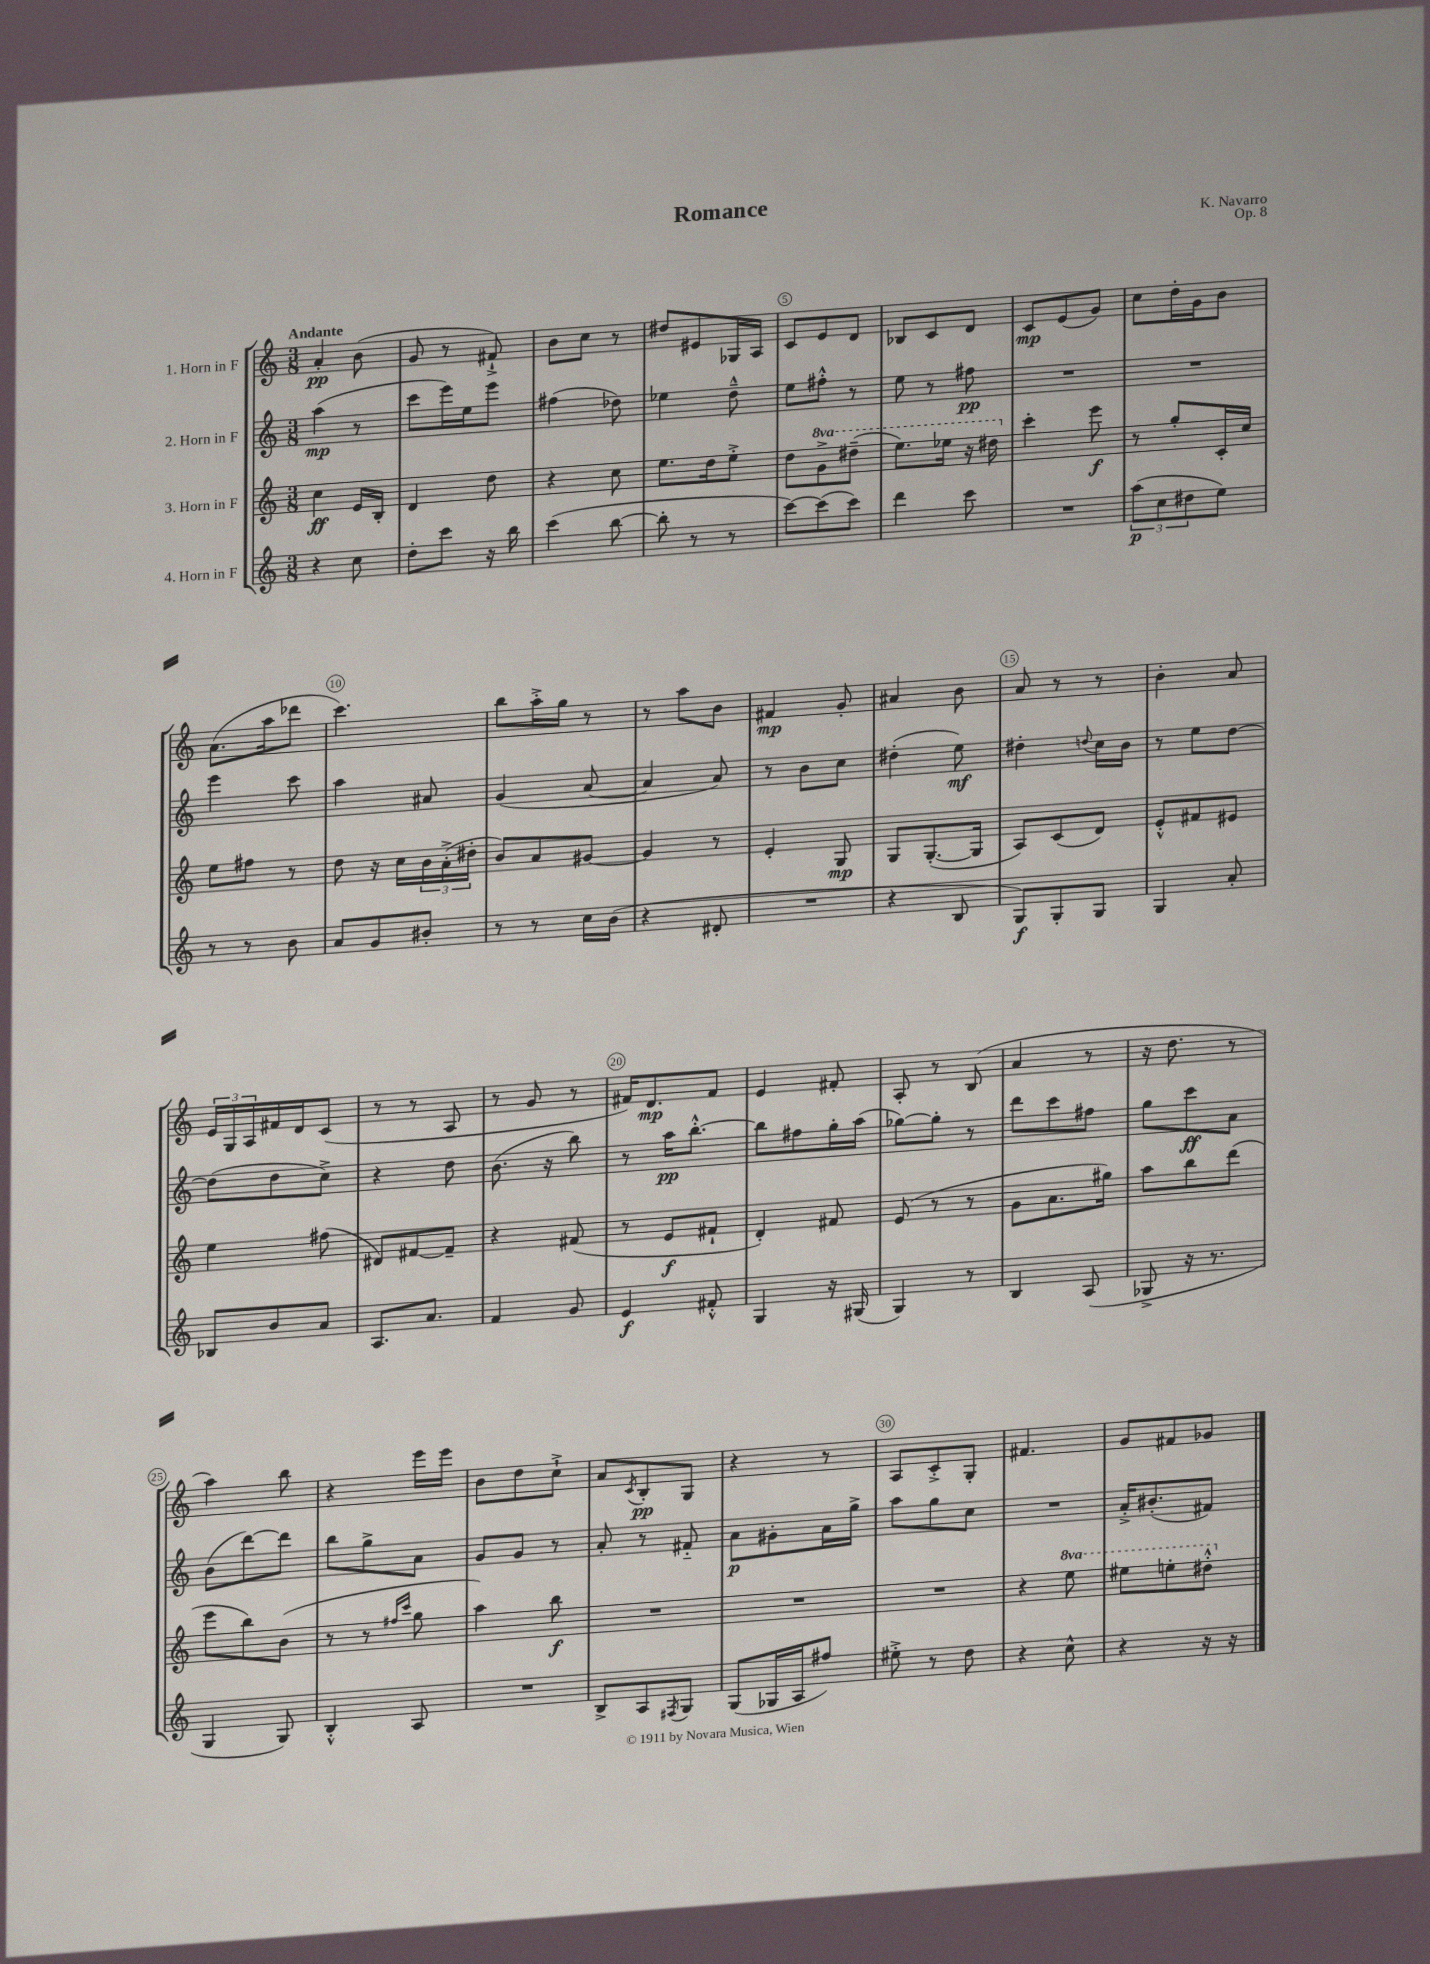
\header { title = "Romance" composer = "K. Navarro" opus = "Op. 8" }
<<
\new StaffGroup <<
\new Staff = "s0" \with { instrumentName = "1. Horn in F" } {
    \clef treble \key c \major \numericTimeSignature \time 3/8 \tempo "Andante"
    a'4-.\pp b'8( |
    g'8 r8 fis'8-!->) |
    b'8 c''8 r8 |
    dis''8 eis'8 ges16 a16 |
    c'8 e'8 d'8 |
    bes8 c'8 d'8 |
    c'8\mp e'8( g'8) |
    c''8 d''16-. g'16 b'8 |
    a'8.( a''16 des'''8 |
    c'''4.) |
    b''8 a''16-.-> g''16 r8 |
    r8 a''8 b'8 |
    fis'4\mp g'8-. |
    ais'4 b'8 |
    a'8 r8 r8 |
    b'4-. a'8 |
    \tuplet 3/2 { e'16 g16 a16 } fis'16 d'16 c'8( |
    r8 r8 a8 |
    r8 g'8 r8 |
    fis'16) d'8.\mp fis'8 |
    e'4 fis'8-. |
    a8-. r8 b8( |
    a'4 r8 |
    r16 d''8. r8 |
    a''4) b''8 |
    r4 e'''16 e'''16 |
    b'8 d''8 c''8-!-> |
    a'8 \acciaccatura { c'8 } b8-.\pp g8 |
    r4 r8 |
    a8 c'8-.-> g8-. |
    fis'4. |
    g'8 fis'8 ges'8 \bar "|." |
}
\new Staff = "s1" \with { instrumentName = "2. Horn in F" } {
    \clef treble \key c \major \numericTimeSignature \time 3/8
    a''4\mp( r8 |
    c'''8 e'''16) e''16 e'''8 |
    fis''4( des''8) |
    ees''4 d''8---^ |
    e''8 fis''8-.-^ r8 |
    e''8 r8 fis''8\pp |
    R4. |
    R4. |
    e'''4 c'''8 |
    a''4 ais'8 |
    g'4( a'8~ |
    a'4 a'8) |
    r8 b'8 c''8 |
    dis''4-.( e''8\mf) |
    dis''4-. \appoggiatura { d''8 } c''16 b'16 |
    r8 e''8 d''8~ |
    d''8( d''8 c''8->) |
    r4 d''8 |
    b'8.( r16 b''8) |
    r8 a''16\pp b''8.~-.-^ |
    b''8 fis''8 g''16-. a''16( |
    ges''8~) ges''8-. r8 |
    d'''8 c'''8 fis''8 |
    g''8 c'''8\ff a'8 |
    b'8( d'''8~) d'''8 |
    b''8 g''8-> a'8 |
    g'8 g'8 r8 |
    a'8-. r8 fis'8-_ |
    a'8\p gis'8-. a'16 g''16-> |
    a''8 g''8 c''8 |
    R4. |
    a'16-.-> bis'8.-.( fis'8) \bar "|." |
}
\new Staff = "s2" \with { instrumentName = "3. Horn in F" } {
    \clef treble \key c \major \numericTimeSignature \time 3/8 \set Staff.ottavationMarkups = #ottavation-simple-ordinals
    c''4\ff e'16 b16-. |
    d'4 d''8 |
    r4 c''8 |
    e''8. d''16 e''8-.-> |
    d''8 \ottava #1 g''8-> dis'''8--( |
    e'''8.) ees'''16 r16 dis'''16 \ottava #0 |
    c'''4-. e'''8\f |
    r8 g''8-. c'16-. c''16 |
    e''8 fis''8 r8 |
    d''8 r16 c''16 \tuplet 3/2 { b'16 a'16-.->( dis''16-. } |
    b'8) a'8 gis'8~ |
    gis'4 r8 |
    e'4-. g8\mp |
    g8 g8.~-.( g16 |
    a8) c'8( d'8) |
    e'8-.-^ fis'8 eis'8 |
    e''4 fis''8( |
    dis'8) fis'8~ fis'8-- |
    r4 fis'8( |
    r8 e'8\f fis'8-! |
    d'4-.) fis'8 |
    e'8( r8 r8 |
    g'8 a'8. gis''16) |
    a''8 b''8 d'''8( |
    e'''8 b''8) b'8( |
    r8 r8 \grace { fis''16 c'''16 } g''8 |
    a''4) b''8\f |
    R4. |
    R4. |
    R4. |
    r4 \ottava #1 e'''8 |
    eis'''8 e'''8-. dis'''8-.-^ \ottava #0 \bar "|." |
}
\new Staff = "s3" \with { instrumentName = "4. Horn in F" } {
    \clef treble \key c \major \numericTimeSignature \time 3/8
    r4 c''8 |
    d''8-. c'''8 r16 b''16 |
    c'''4( b''8~ |
    b''8-. r8 r8 |
    c'''8~) c'''8( c'''8) |
    d'''4 c'''8 |
    R4. |
    \tuplet 3/2 { a''8\p( c''8 dis''8 } e''8) |
    r8 r8 b'8 |
    a'8 g'8 bis'8-. |
    r8 r8 c''16 b'16( |
    r4 dis'8-. |
    R4. |
    r4 b8 |
    g8\f) g8-. g8 |
    g4 a'8-. |
    bes8 b'8 a'8 |
    a8. a'8. |
    f'4 g'8 |
    e'4\f fis'8-.-^ |
    g4 r16 gis16( |
    g4) r8 |
    b4 a8( |
    ges8-> r16 r8. |
    g4 g8) |
    b4-.-^ a8 |
    R4. |
    b8-> a8 \acciaccatura { fis8 } g8 |
    g8( ges16 a16 fis''8) |
    eis''8-.-> r8 d''8 |
    r4 c''8-^ |
    r4 r16 r16 \bar "|." |
}
>>
>>
\layout { \context { \Score \override BarNumber.break-visibility = ##(#f #t #t) barNumberVisibility = #(every-nth-bar-number-visible 5) \override BarNumber.stencil = #(make-stencil-circler 0.1 0.3 ly:text-interface::print) } }
